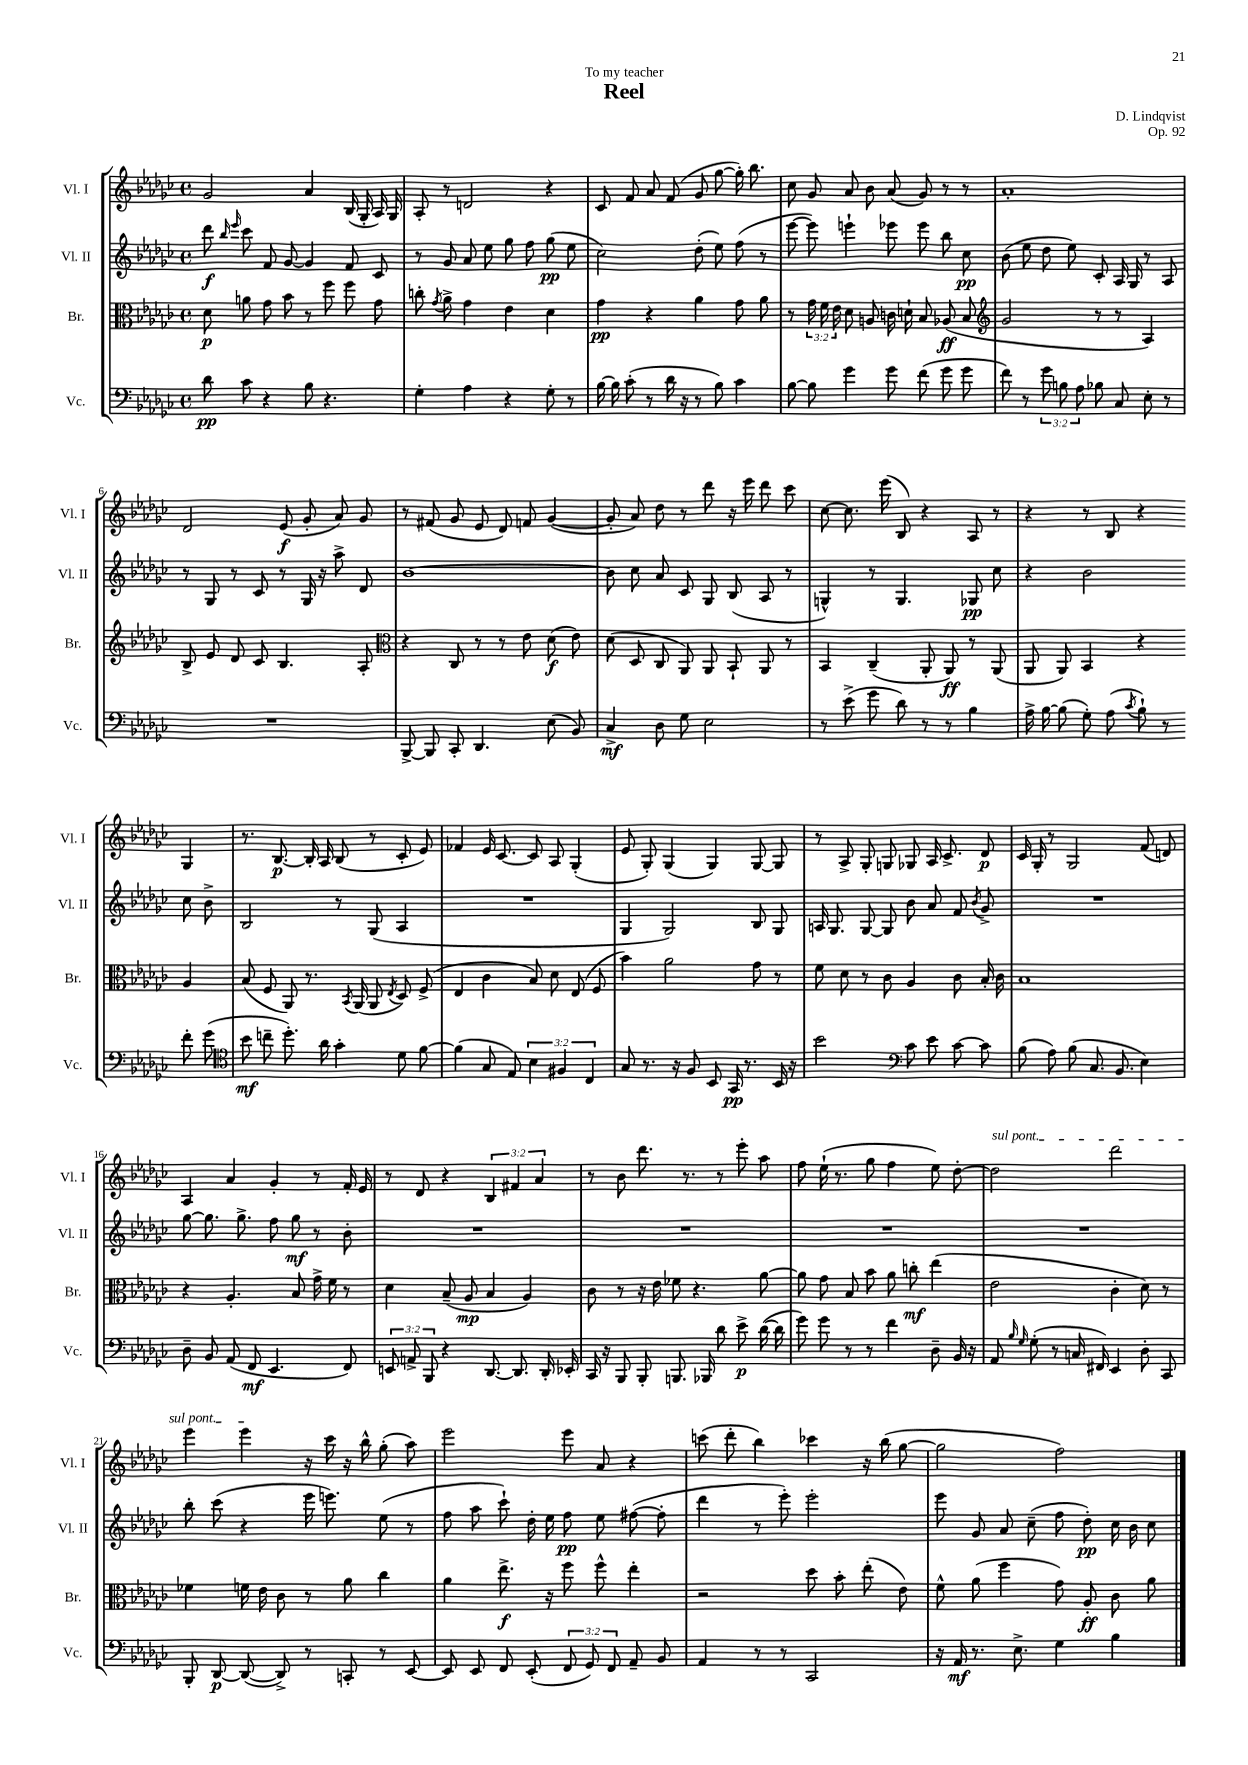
\header { title = "Reel" composer = "D. Lindqvist" dedication = "To my teacher" opus = "Op. 92" }
<<
\new StaffGroup <<
\new Staff = "s0" \with { instrumentName = "Vl. I" shortInstrumentName = "Vl. I" } {
    \clef treble \key ges \major \defaultTimeSignature \time 4/4 \override Staff.TupletNumber.text = #tuplet-number::calc-fraction-text
    \autoBeamOff ges'2 aes'4 bes16( ges16-. aes16) ges16 |
    aes8-. r8 d'2 r4 |
    ces'8 f'8 aes'8 f'8( ges'8 ges''8~ ges''16-.) bes''8. |
    ces''8 ges'8 aes'8 bes'8 aes'8( ges'8) r8 r8 |
    aes'1-. |
    des'2 ees'8\f( ges'8-. aes'8) ges'8 |
    r8 fis'8( ges'8 ees'8 des'8) f'8 ges'4~( |
    ges'8-. aes'8) des''8 r8 des'''8 r16 ees'''16 des'''8 ces'''8 |
    ces''8~ ces''8. ees'''16( bes8) r4 aes8 r8 |
    r4 r8 bes8 r4 ges4 |
    r8. bes8.~\p bes16-. aes16 bes8( r8 ces'8-. ees'8) |
    fes'4 ees'16 ces'8.~ ces'8 aes8 ges4-.( |
    ees'8 ges8-.) ges4( ges4) ges8~ ges8 |
    r8 aes8-> ges8-. g8 ges8 aes16 ces'8.-> des'8\p |
    ces'16 ges16-. r8 ges2 f'8( d'8) |
    aes4 aes'4 ges'4-. r8 f'16-. ees'16 |
    r8 des'8 r4 \tuplet 3/2 { bes4 fis'4 aes'4 } |
    r8 bes'8 des'''8. r8. r8 ees'''8-. aes''8 |
    f''8 ees''16-!( r8. ges''8 f''4 ees''8) des''8~-. |
    \once \override TextSpanner.bound-details.left.text = \markup { \italic "sul pont." } des''2\startTextSpan des'''2 |
    ees'''4 ees'''4\stopTextSpan r16 ces'''16 r16 bes''16-^ ges''8-.( aes''8) |
    ees'''2 ees'''8 aes'8 r4 |
    c'''8( des'''8-. bes''4) ces'''4 r16 bes''16( ges''8~ |
    ges''2 f''2) \bar "|." |
}
\new Staff = "s1" \with { instrumentName = "Vl. II" shortInstrumentName = "Vl. II" } {
    \clef treble \key ges \major \defaultTimeSignature \time 4/4
    \autoBeamOff des'''8\f \grace { bes''16 ees'''16 } ces'''8 f'8 ges'8~ ges'4 f'8 ces'8 |
    r8 ges'8 aes'8 ees''8 ges''8 f''8 ges''8\pp( ees''8 |
    ces''2) des''8-.( ees''8) f''8( r8 |
    ees'''8~ ees'''8) e'''4-! ees'''8 ees'''8 bes''8 ces''8\pp |
    bes'8( ees''8 des''8 ees''8) ces'8-. aes16 ges16 r8 aes8 |
    r8 ges8 r8 ces'8 r8 ges16 r16 aes''8-> des'8 |
    bes'1~ |
    bes'8 ces''8 aes'8 ces'8 ges8 bes8( aes8 r8 |
    g4-^) r8 g4. ges8\pp ces''8 |
    r4 bes'2 ces''8 bes'8-> |
    bes2 r8 ges8( aes4 |
    R1 |
    ges4 ges2) bes8 ges8 |
    a16 ges8. ges8~ ges8 bes'8 aes'8 f'8 \acciaccatura { bes'8 } ges'8-> |
    R1 |
    ges''8~ ges''8. ges''8.-> f''8 ges''8\mf r8 bes'8-. |
    R1 |
    R1 |
    R1 |
    R1 |
    bes''8-. ces'''8( r4 ees'''16 e'''8.) ees''8( r8 |
    f''8 aes''8 ces'''8-!) des''16-. ees''16 f''8\pp ees''8 fis''8~( fis''8-. |
    des'''4 r8 ees'''8-.) ees'''2-. |
    ees'''8 ges'8 aes'8 ces''8--( f''8 des''8-.\pp) ces''16 bes'16 ces''8 \bar "|." |
}
\new Staff = "s2" \with { instrumentName = "Br." shortInstrumentName = "Br." } {
    \clef alto \key ges \major \defaultTimeSignature \time 4/4 \override Staff.TupletNumber.text = #tuplet-number::calc-fraction-text
    \autoBeamOff des'8\p a'8 ges'8 bes'8 r8 f''8 f''8 ges'8 |
    c''8-. \acciaccatura { ges'8 } aes'8-> ges'4 ees'4 des'4 |
    ges'4\pp r4 aes'4 ges'8 aes'8 |
    r8 \tuplet 3/2 { ges'16 f'16 ees'16 } des'8 a8 c'16 d'16-! bes8 aes8\ff( bes8 |
    \clef treble ges'2 r8 r8 aes4) |
    bes8-> ees'8 des'8 ces'8 bes4. aes8-. |
    \clef alto r4 ces8 r8 r8 ees'8 des'8\f( ees'8) |
    des'8( des8 ces8 aes,8) aes,8 bes,8-! aes,8 r8 |
    bes,4 ces4--( aes,8-. aes,8\ff) r8 aes,8( |
    aes,8 aes,8) bes,4 r4 aes4 |
    bes8( f8 aes,8) r8. \acciaccatura { bes,8 } aes,16( aes,8 \acciaccatura { ees8 } des8) f8->( |
    ees4 ces'4 bes8) des'8 ees8( f8 |
    bes'4) aes'2 ges'8 r8 |
    f'8 des'8 r8 ces'8 aes4 ces'8 bes16-. ces'16 |
    bes1 |
    r4 aes4.-. bes8 ges'16-> f'16 r8 |
    des'4 bes8--( aes8\mp bes4 aes4) |
    ces'8 r8 r16 ees'16 fes'8 r4. aes'8~ |
    aes'8 ges'8 bes8 bes'8 aes'8 c''8-.\mf ees''4( |
    ees'2 ces'4-. des'8) r8 |
    fes'4 f'16 ees'16 ces'8 r8 aes'8 ces''4 |
    aes'4 ees''8.->\f r16 f''8 f''8-^ ees''4-. |
    r2 des''8 bes'8-. ees''8-.( ees'8) |
    f'8-^ aes'8( f''4 ges'8) aes8-.\ff ces'8 aes'8 \bar "|." |
}
\new Staff = "s3" \with { instrumentName = "Vc." shortInstrumentName = "Vc." } {
    \clef bass \key ges \major \defaultTimeSignature \time 4/4 \override Staff.TupletNumber.text = #tuplet-number::calc-fraction-text
    \autoBeamOff des'8\pp ces'8 r4 bes8 r4. |
    ges4-. aes4 r4 ges8-. r8 |
    bes16~ bes16 ces'8-.( r8 des'16 r16 r8 bes8) ces'4 |
    bes8~ bes8 ges'4 ges'8 f'8( ges'8 ges'8 |
    f'8) r8 \tuplet 3/2 { ges'8 b8 aes8 } bes8 ces8 ees8-. r8 |
    R1 |
    bes,,8~-> bes,,8 ces,8-. des,4. ees8( bes,8) |
    ces4->\mf des8 ges8 ees2 |
    r8 ees'8->( ges'8 des'8) r8 r8 bes4 |
    aes16-> bes16~ bes8( ges8-.) aes8( \acciaccatura { ces'8 } bes8-!) r8 f'8-. ges'8( |
    \clef tenor bes'8\mf c''8-- des''8.-.) aes'16 ges'4-. des'8 f'8~ |
    f'4( ges8 ees8) \tuplet 3/2 { bes4 fis4 ces4 } |
    ges8 r8. r16 f8 bes,8 ges,16\pp r8. bes,16 r16 |
    bes'2 \clef bass ces'8 ees'8 ces'8~ ces'8 |
    bes8( aes8) bes8( ces8. bes,8. ees4) |
    des8-- bes,8 aes,8( f,8\mf ees,4. f,8) |
    \tuplet 3/2 { e,8 a,8-> bes,,8 } r4 des,8.~ des,8. des,16-. ees,16-. |
    ces,16 r16 bes,,8 bes,,8-. b,,8. bes,,16 des'8 ees'8->\p des'16~( des'16 |
    ges'8) ges'8 r8 r8 f'4 des8-- bes,16 r16 |
    aes,8 \grace { bes16 ges16 } ges8-.( r8 c16 fis,16) ees,4 des8-. ces,8 |
    bes,,8-. des,8~\p des,8~( des,8->) r8 c,8-. r8 ees,8~ |
    ees,8 ees,8 f,8 ees,8-.( \tuplet 3/2 { f,8 ges,8) f,8 } aes,8-- bes,8 |
    aes,4 r8 r8 ces,2 |
    r16 aes,16\mf r8. ees8.-> ges4 bes4 \bar "|." |
}
>>
>>
